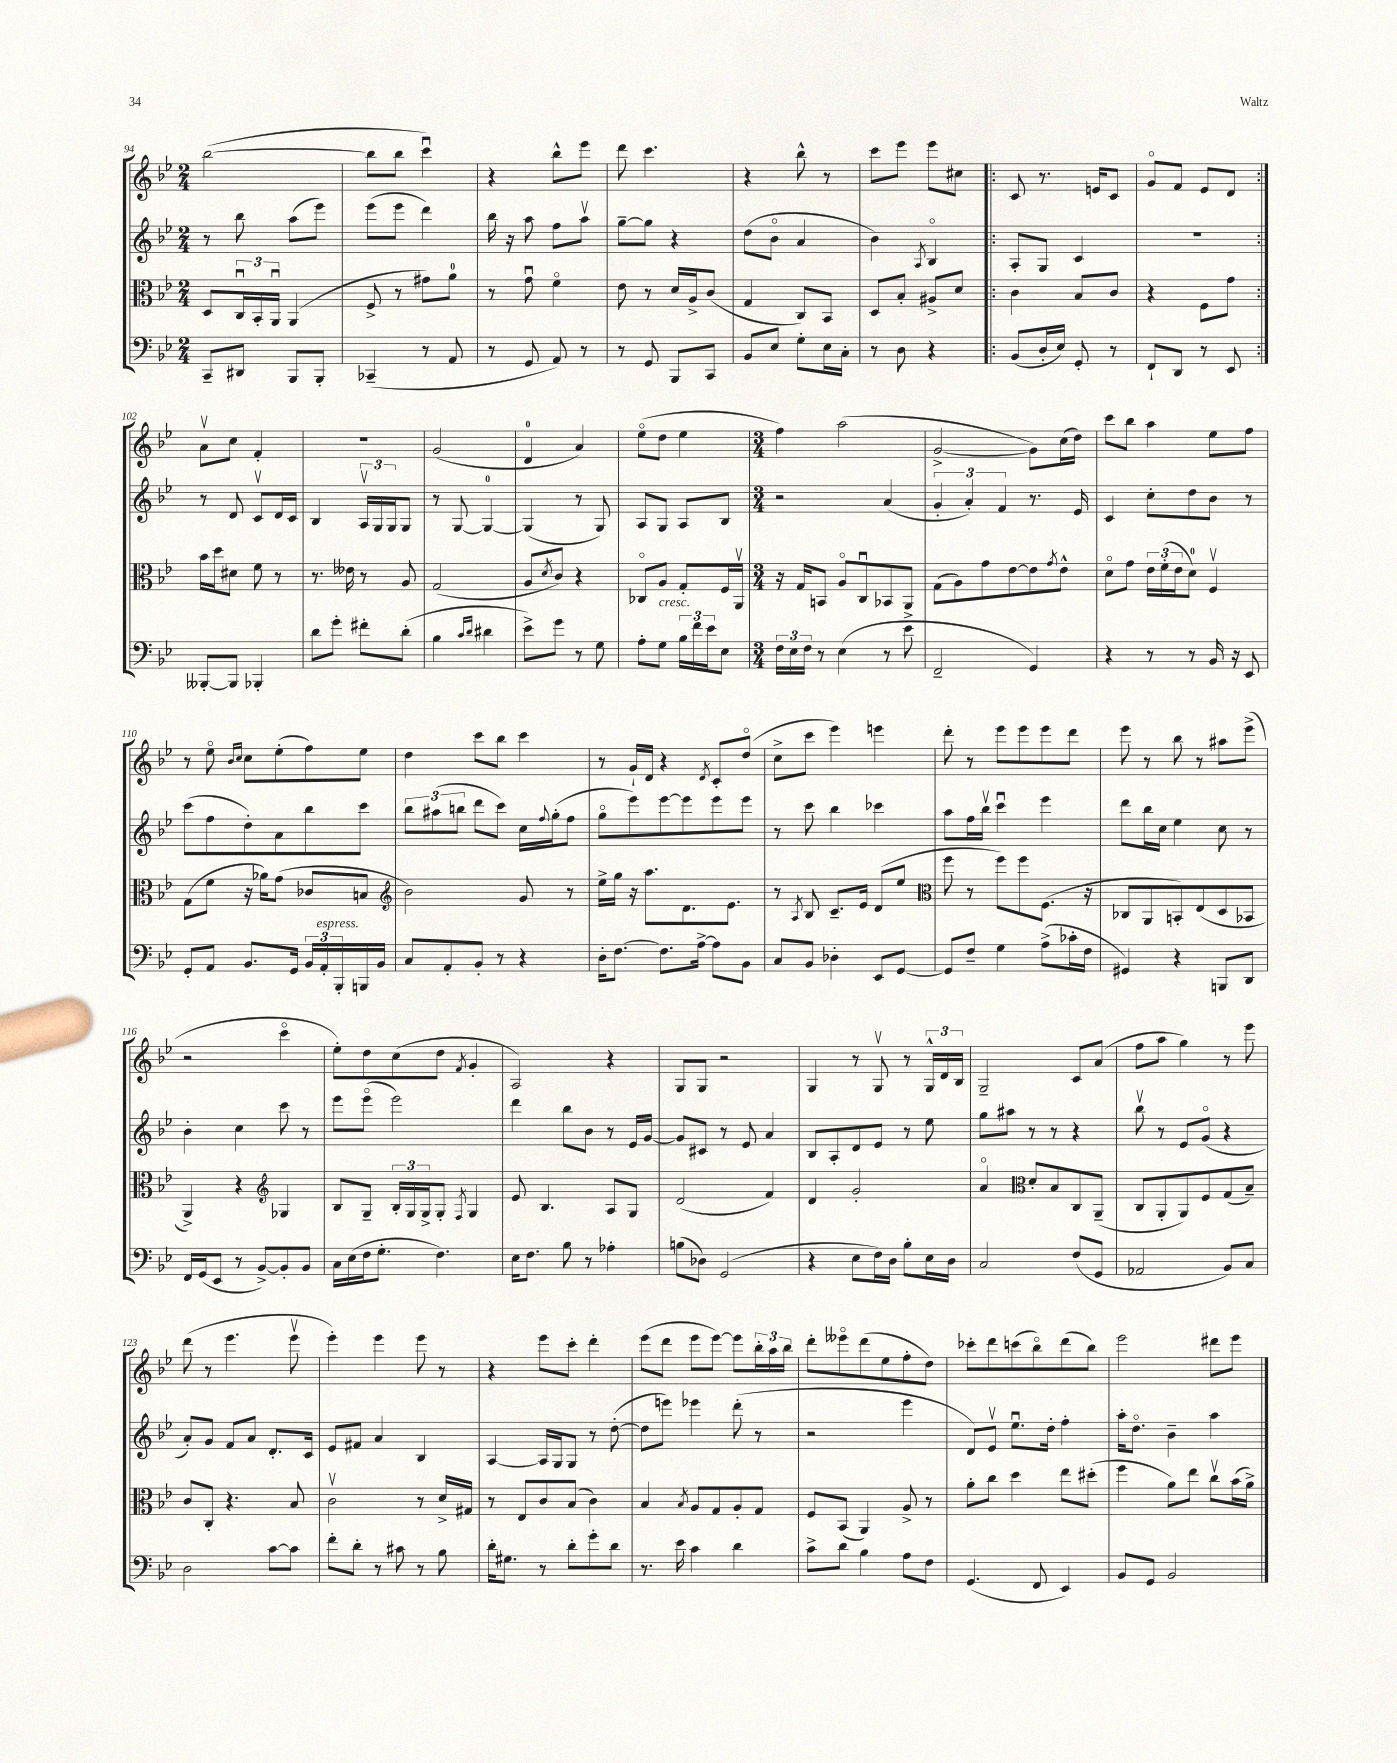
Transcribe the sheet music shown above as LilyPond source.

<<
\new StaffGroup <<
\new Staff = "s0" {
    \clef treble \key bes \major \numericTimeSignature \time 2/4
    bes''2~( |
    bes''8 bes''8 c'''4\downbow) |
    r4 bes''8-^ ees'''8 |
    d'''8 c'''4. |
    r4 bes''8-^ r8 |
    c'''8 ees'''8 ees'''8 cis''8 |
    \repeat volta 2 { c'8 r8. e'16 c'8 |
    g'8\flageolet f'8 ees'8 d'8 | }
    a'8\upbow c''8 f'4-. |
    r2 |
    g'2( |
    d'4-0 a'4) |
    ees''8\flageolet( d''8 ees''4 |
    \numericTimeSignature \time 3/4 f''4) a''2( |
    g'2~-> g'8) c''16( d''16) |
    c'''8 bes''8 a''4 ees''8 f''8 |
    r8 ees''8\flageolet \grace { bes'16 c''16 } c''8 ees''8-.( f''8) ees''8 |
    d''4 c'''8 bes''8 c'''4 |
    r8 g'16-! d'16 r4 \acciaccatura { d'8 } c'8-. d''8\flageolet( |
    c''8-> c'''8 ees'''4) e'''4 |
    d'''8-. r8 ees'''8 ees'''8 ees'''8 d'''8 |
    ees'''8 r8 bes''8 r8 ais''8 ees'''8->( |
    r2 c'''4\flageolet |
    ees''8-.) d''8 c''8( d''8 \acciaccatura { f'8 } g'4-. |
    a2) r4 |
    g8 g8 r2 |
    g4 r8 g8\upbow r8 \tuplet 3/2 { g16-^ d'16 bes16 } |
    g2-- c'8 a'8( |
    f''8 a''8 g''4) r8 ees'''8 |
    d'''8( r8 ees'''4. ees'''8\upbow |
    ees'''4-.) ees'''4 ees'''8 r8 |
    r4 ees'''8 c'''8-. d'''4-. |
    ees'''8( d'''8 ees'''8 ees'''8~) ees'''8 \tuplet 3/2 { bes''16-. a''16 bes''16 } |
    d'''8-. eeses'''8\flageolet d'''8( ees''8 f''8-. d''8) |
    ces'''8-. d'''8 c'''8( bes''8\flageolet) d'''8( bes''8) |
    ees'''2 dis'''8 ees'''8 \bar "|." |
}
\new Staff = "s1" {
    \clef treble \key bes \major \numericTimeSignature \time 2/4
    r8 bes''8 a''8( ees'''8) |
    ees'''8( ees'''8 d'''4) |
    bes''16 r16 a''8 f''8 a''8\upbow |
    g''8~-- g''8 r4 |
    d''8( bes'8\flageolet a'4 |
    bes'4) \acciaccatura { a8 } bes4\flageolet |
    \repeat volta 2 { a8-. g8 c'4 |
    r2 | }
    r8 d'8 c'8\upbow d'16 c'16 |
    bes4 \tuplet 3/2 { a16\upbow g16 g16 } g8 |
    r8 g8~ g4-0~ |
    g4( r8 g8) |
    a8 g8 a8 bes8 |
    \numericTimeSignature \time 3/4 r2 a'4( |
    \tuplet 3/2 { g'4-. a'4-.) f'4 } r8. ees'16 |
    c'4 c''8-. d''8 bes'8 r8 |
    c'''8( f''8 d''8-.) a'8 bes''8 c'''8 |
    \tuplet 3/2 { bes''8 ais''8( b''8 } d'''8 c'''8) c''16 \appoggiatura { f''8 } g''16-.( f''8 |
    g''8\flageolet ees'''8) ees'''8~ ees'''8 ees'''8 ees'''8 |
    r8 c'''8 bes''4 ces'''4 |
    a''8 f''16 bes''16\upbow c'''4\downbow ees'''4 |
    d'''8 bes''16 c''16 ees''4 c''8 r8 |
    bes'4-. c''4 c'''8 r8 |
    ees'''8 ees'''8\flageolet( ees'''2) |
    d'''4 bes''8 bes'8 r8 ees'16 g'16~ |
    g'8 cis'8 r8 ees'8 a'4 |
    bes8 a8-. d'8 ees'8 r8 ees''8 |
    g''8 ais''8 r8 r8 r4 |
    bes''8\upbow r8 ees'8 g'8\flageolet( r4 |
    a'8-.) g'8 f'8 a'8 d'8.-. c'16 |
    ees'8 fis'8 a'4 bes4 |
    a4~ a16 g16 g8 r8 d''8~-.( |
    d''8 e'''8) ees'''4 d'''8-.( r8 |
    r2 ees'''4 |
    d'8) ees'8\upbow ees''8.\downbow d''16-. f''4-. |
    a''16-. d''8.\flageolet bes'4-- a''4 \bar "|." |
}
\new Staff = "s2" {
    \clef alto \key bes \major \numericTimeSignature \time 2/4
    d8 \tuplet 3/2 { c16\downbow bes,16-. a,16\downbow } a,4( |
    f8-> r8 gis'8) a'8-0 |
    r8 g'8\downbow f'4\flageolet |
    ees'8 r8 d'16 a16-> c'8( |
    g4 c8) bes,8 |
    d8 bes8-. ais8-> d'8 |
    \repeat volta 2 { c'4 bes8 c'8 |
    r4 f8 g'8 | }
    bes'16 d''16 dis'8 f'8 r8 |
    r8. eeses'16 r8 a8 |
    g2( |
    a8 \acciaccatura { d'8 } c'8) r4 |
    ces8\flageolet a8 g8-. f16 a,16\upbow |
    \numericTimeSignature \time 3/4 r16 g16 b,8 a8\flageolet c8\downbow bes,8 a,8-> |
    g8( a8) g'8 ees'8~ ees'8 \acciaccatura { g'8 } ees'8-^ |
    d'8\flageolet g'8 \tuplet 3/2 { ees'16 f'16-.( ees'16 } d'8-0) f4\upbow |
    g8( f'8 r16 aes'16) g'8( ces'8 b8 |
    \clef treble bes'2) g'8 r8 |
    ees''16-> g''16 r16 a''8. d'8. ees'8. |
    r8 \acciaccatura { a8 } bes8 c'8.-- ees'16 d'8( ees''8 |
    \clef alto f''8 r8 f''8) f''8 f8.( r16 |
    ces8 a,8 b,8-.) ees8( d8 bes,8 |
    a,4->) r4 \clef treble ges4 |
    bes8 g8-- \tuplet 3/2 { bes16-. g16 g16-> } g8-. \acciaccatura { f8 } g4 |
    ees'8 bes4. a8 g8 |
    d'2( f'4) |
    d'4 g'2-. |
    a'4\flageolet \clef alto d'8-. bes8 c8 a,8--( |
    c8 a,8-. a,8) f8 g8( bes8--) |
    c'8 c8-. r4. bes8 |
    c'2\upbow r8 d'16-> gis16 |
    r8 ees8 c'8 bes8( c'4) |
    bes4 \acciaccatura { bes8 } a8 g8 a8-. g8 |
    f8 bes,8( a,4) a8-> r8 |
    a'8-. c''8 d''4 ees''8 dis''8-.( |
    f''4 a'8) ees''8 c''8\upbow bes'16( a'16->) \bar "|." |
}
\new Staff = "s3" {
    \clef bass \key bes \major \numericTimeSignature \time 2/4
    c,8-- dis,8 bes,,8 bes,,8-. |
    ces,4--( r8 a,8 |
    r8 g,8 a,8) r8 |
    r8 g,8 bes,,8 c,8 |
    bes,8 ees8 g8-. ees16 c16-. |
    r8 d8 r4 |
    \repeat volta 2 { bes,8( d16-. ees16) g,8-. r8 |
    f,8-! d,8 r8 ees,8 | }
    beses,,8~-. beses,,8 bes,,4-. |
    d'8 g'8-. fis'8-. d'8-.( |
    bes4 \grace { c'16 d'16 } dis'4 |
    ees'8->) g'8 r8 g8 |
    a8-. g8^\markup { \italic "cresc." } \tuplet 3/2 { bes16 f'16 ees'16 } ees8 |
    \numericTimeSignature \time 3/4 \tuplet 3/2 { f16 ees16 f16 } r8 ees4( r8 ees'8 |
    f,2-- g,4) |
    r4 r8 r8 bes,16 r16 ees,8 |
    g,8-. a,8 bes,8. g,16 \tuplet 3/2 { bes,16 a,16-.^\markup { \italic "espress." } bes,,16-. } b,,16 bes,16 |
    c8 a,8-. bes,8-. r8 r4 |
    d16-. f8.~ f8. a16~-> a8 bes,8 |
    c8 bes,8 des4-. ees,8 g,8~ |
    g,8 f8-- g4 a8->( ces'16-. f16 |
    gis,4) r4 b,,8 d,8 |
    f,16 g,16( ees,8 r8 bes,8~->) bes,8-. bes,8 |
    c16 ees16( f16 g8.-. f4.) |
    ees16 f8. bes8 r8 aes4-. |
    b8( des8) g,2( |
    r4 ees8 f16) d16 bes8-. ees16 d16 |
    c2 f8( g,8 |
    aes,2 bes,8) c8 |
    d2 c'8~ c'8 |
    f'8-. d'8-. r8 cis'8 r8 bes8 |
    d'16-. gis8. r8 d'8-. g'8-. d'8 |
    r8. ees'16 c'4 d'4 |
    c'8-> d'8 bes4 a8 f8 |
    g,4.( f,8 ees,4) |
    bes,8 g,8 bes,2 \bar "|." |
}
>>
>>
\layout { \context { \Score currentBarNumber = #94 } }
